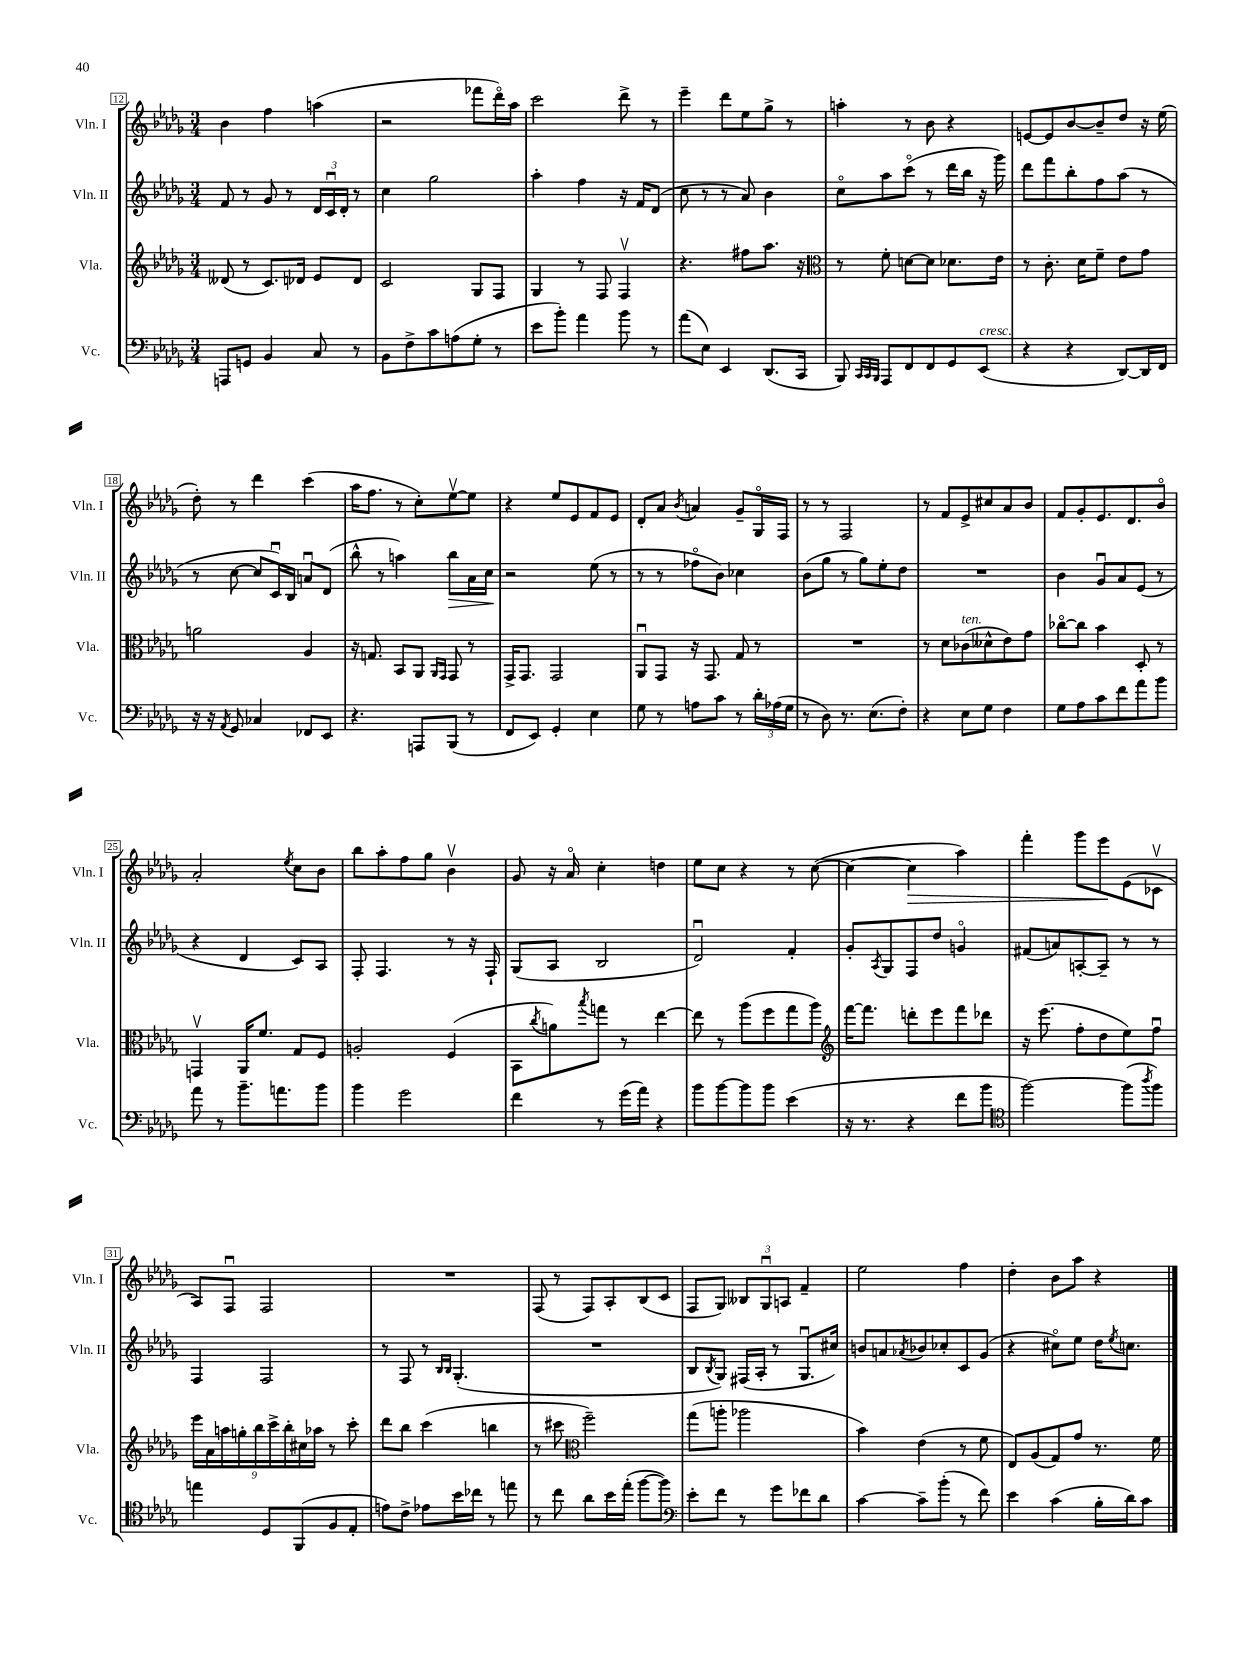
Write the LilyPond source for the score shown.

<<
\new StaffGroup <<
\new Staff = "s0" \with { instrumentName = "Vln. I" shortInstrumentName = "Vln. I" } {
    \clef treble \key des \major \numericTimeSignature \time 3/4
    bes'4 f''4 a''4( |
    r2 fes'''8 des'''16\flageolet) aes''16 |
    c'''2 des'''8-> r8 |
    ees'''4-- des'''8 ees''8 ges''8-> r8 |
    a''4-. r8 bes'8 r4 |
    e'8~ e'8 bes'8~ bes'8-- des''8 r16 ees''16( |
    des''8-.) r8 des'''4 c'''4( |
    aes''16 f''8. r8 c''8-.) ees''8~\upbow ees''8 |
    r4 ees''8 ees'8 f'8 ees'8 |
    des'8-. aes'8 \acciaccatura { bes'8 } a'4 ges'8-- ges16\flageolet f16 |
    r8 r8 f2 |
    r8 f'8 ees'8-> cis''8 aes'8 bes'8 |
    f'8 ges'8-. ees'8. des'8. bes'8\flageolet |
    aes'2-. \acciaccatura { ees''8 } c''8 bes'8 |
    bes''8 aes''8-. f''8 ges''8 bes'4\upbow |
    ges'8 r16 aes'16\flageolet c''4-. d''4 |
    ees''8 c''8 r4 r8 c''8~( |
    c''4~ c''4\> aes''4) |
    f'''4-. ges'''8 ees'''8\! ees'8( ces'8\upbow |
    aes8) f8\downbow f2 |
    R2. |
    f8( r8 f8) aes8-. bes8( c'8 |
    f8 ges8) \tuplet 3/2 { beses8 ges8\downbow a8 } f'4-- |
    ees''2 f''4 |
    des''4-. bes'8 aes''8 r4 \bar "|." |
}
\new Staff = "s1" \with { instrumentName = "Vln. II" shortInstrumentName = "Vln. II" } {
    \clef treble \key des \major \numericTimeSignature \time 3/4
    f'8 r8 ges'8 r8 \tuplet 3/2 { des'16 c'16\downbow des'16-. } r8 |
    c''4 ges''2 |
    aes''4-. f''4 r16 f'16 des'8( |
    c''8 r8 r8 aes'8) bes'4 |
    c''8\flageolet aes''8 c'''8\flageolet( r8 des'''16 bes''16 r16 ges'''16) |
    des'''8 f'''8 bes''8-. f''8 aes''8( r8 |
    r8 c''8~ c''8 c'16\downbow) bes16 a'8\downbow des'8( |
    bes''8-^ r8 a''4) bes''8\> aes'16 c''16\! |
    r2 ees''8( r8 |
    r8 r8 fes''8\flageolet bes'8) ces''4 |
    bes'8( ges''8 r8 ges''8) ees''8-. des''8 |
    R2. |
    bes'4 ges'8\downbow aes'8 ees'8( r8 |
    r4 des'4 c'8) aes8 |
    f8-. f4. r8 r16 f16-! |
    ges8( aes8 bes2 |
    des'2\downbow) f'4-. |
    ges'8-. \acciaccatura { aes8 } ges8 f8 des''8 g'4\flageolet |
    fis'8( a'8) a8~-. a8-- r8 r8 |
    f4 f2 |
    r8 f8 r8 \grace { bes16 bes16 } ges4.-.( |
    R2. |
    bes8 \acciaccatura { bes8 } ges8) fis16( aes16-. r8 ges8.\downbow cis''16) |
    b'8 a'8 \acciaccatura { aes'8 } bes'8 ces''8-. c'8 ges'8( |
    r4 cis''8\flageolet) ees''8 des''16 \acciaccatura { ees''8 } c''8. \bar "|." |
}
\new Staff = "s2" \with { instrumentName = "Vla." shortInstrumentName = "Vla." } {
    \clef treble \key des \major \numericTimeSignature \time 3/4
    deses'8( r8 c'8.) des'16 ees'8 des'8 |
    c'2 ges8 f8 |
    ges4 r8 f8 f4\upbow |
    r4. fis''8 aes''8. r16 |
    \clef alto r8 f'8-. d'8~ d'8 des'8. ees'16 |
    r8 c'8.-. des'16 f'8-- ees'8 ges'8 |
    a'2 aes4 |
    r16 g8. bes,8 aes,8 \grace { aes,16 ges,16 } ges,8 r8 |
    ges,16-> ges,8. ges,2 |
    aes,8\downbow ges,8 r16 ges,8. ges8 r8 |
    R2. |
    r8 des'8 ces'8^\markup { \italic "ten." }( deses'8-^ ees'8) ges'8 |
    ces''8~\flageolet ces''8 bes'4 des8-. r8 |
    g,4\upbow aes,16 f'8. ges8 f8 |
    a2-. f4( |
    bes,8 \acciaccatura { c''8 } a'8) \acciaccatura { bes''8 } g''8 r8 ees''4~ |
    ees''8 r8 aes''8( f''8 ges''8 aes''8) |
    \clef treble f'''16~ f'''8. d'''8-. ees'''8 f'''8 des'''8 |
    r16 ees'''8.( f''8-. des''8 ees''8) f''8\downbow |
    \tuplet 9/8 { ees'''16 aes'16 a''16 g''16-. bes''16 c'''16-> bes''16-. cis''16 aes''16 } r8 c'''8-. |
    des'''8 bes''8 c'''4( b''4 |
    r8 cis'''8 \clef alto f''2--) |
    ges''8( a''8-. aes''2 |
    bes'4) ees'4( r8 f'8 |
    ees8) aes8( ges8) ges'8 r8. f'16 \bar "|." |
}
\new Staff = "s3" \with { instrumentName = "Vc." shortInstrumentName = "Vc." } {
    \clef bass \key des \major \numericTimeSignature \time 3/4
    a,,8 g,8 bes,4 c8 r8 |
    bes,8 f8-> c'8 a8( ges8-. r8 |
    ees'8 bes'8-.) aes'4 bes'8 r8 |
    aes'8( ees8) ees,4 des,8.( c,16 |
    bes,,8) \grace { c,32 c,32 bes,,32 } aes,,8 f,8 f,8 ges,8 ees,8^\markup { \italic "cresc." }( |
    r4 r4 des,8~) des,16 f,16 |
    r16 r16 \acciaccatura { aes,8 } ges,8 ces4 fes,8 ees,8 |
    r4. a,,8 bes,,8( r8 |
    f,8 ees,8) ges,4-. ees4 |
    ges8 r8 a8 c'8 r8 \tuplet 3/2 { des'16-. aes16( ges16 } |
    r8 des8) r8. ees8.( f8-.) |
    r4 ees8 ges8 f4 |
    ges8 aes8 c'8 f'8 aes'8 bes'8 |
    aes'8 r8 bes'8.-- a'8. bes'8 |
    bes'4 ges'2 |
    f'4 r8 ges'16( aes'16) r4 |
    bes'8 bes'8~ bes'8 bes'8 ees'4( |
    r16 r8. r4 f'8 bes'8 |
    \clef tenor f''2~) f''8( \acciaccatura { aes''8 } f''8) |
    e''4 des8 f,8( f8 ees8-. |
    e'8) c'8-> ees'8 bes'16 ces''16 r8 e''8 |
    r8 c''8 aes'8 bes'16 ees''16-.( f''8~ f''8) |
    \clef bass ees'8-. f'8 r8 ges'8 fes'8 des'8 |
    c'4~ c'8-- bes'8-.( r8 f'8) |
    ees'4 c'4( bes16-. des'16) c'8 \bar "|." |
}
>>
>>
\layout { \context { \Score currentBarNumber = #12 \override BarNumber.stencil = #(make-stencil-boxer 0.1 0.3 ly:text-interface::print) } }
